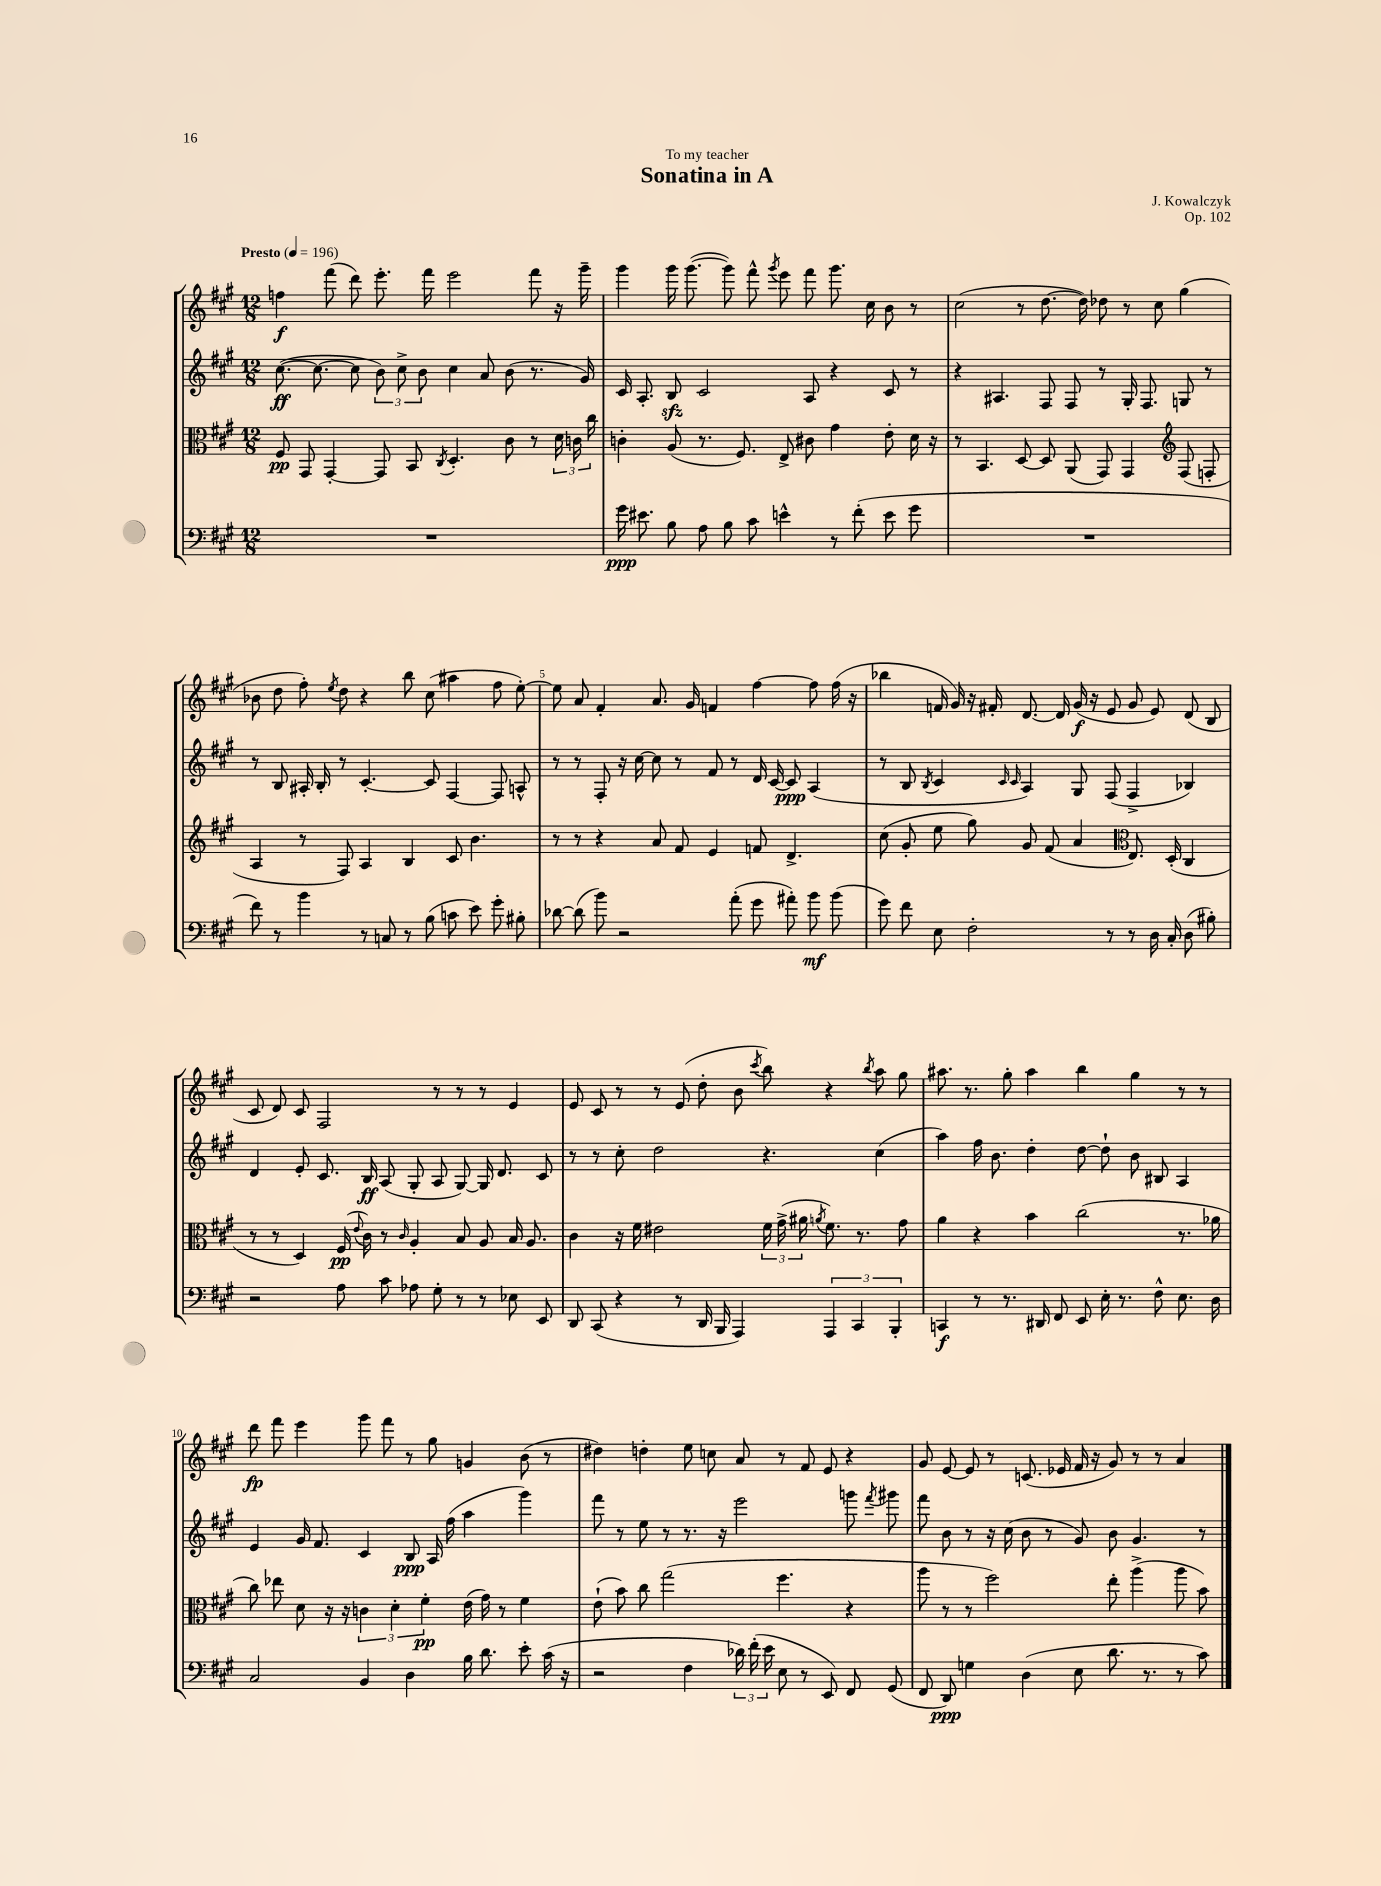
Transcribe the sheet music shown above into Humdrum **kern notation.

**kern	**dynam	**kern	**dynam	**kern	**dynam	**kern	**dynam
*part4	*part4	*part3	*part3	*part2	*part2	*part1	*part1
*staff4	*staff4	*staff3	*staff3	*staff2	*staff2	*staff1	*staff1
*clefF4	*	*clefC3	*	*clefG2	*	*clefG2	*
*k[f#c#g#]	*	*k[f#c#g#]	*	*k[f#c#g#]	*	*k[f#c#g#]	*
*M12/8	*	*M12/8	*	*M12/8	*	*M12/8	*
*MM196	*	*MM196	*	*MM196	*	*MM196	*
=1	=1	=1	=1	=1	=1	=1	=1
!	!	!	!	!	!	!LO:TX:a:B:t=Presto	!
1.r	.	8F#/	pp	([8.cc#\	ff	4ffn\	f
.	.	8GG#/	.	.	.	.	.
.	.	.	.	8.cc#\_	.	.	.
.	.	[4GG#'/	.	.	.	(8fff#\	.
.	.	.	.	8cc#\]	.	8ddd\)	.
.	.	8GG#/]	.	12b\)	.	8.eee'\	.
.	.	.	.	12cc#^\	.	.	.
.	.	8BB/	.	.	.	.	.
.	.	.	.	12b\	.	.	.
.	.	.	.	.	.	16fff#\	.
.	.	8qC#/	.	.	.	.	.
.	.	4.D'/	.	4cc#\	.	2eee\	.
.	.	.	.	8a/	.	.	.
.	.	8c#\	.	(8b\	.	.	.
.	.	8r	.	8.r	.	8fff#\	.
.	.	24d\	.	.	.	16r	.
.	.	24cn\	.	.	.	.	.
.	.	.	.	16g#/)	.	16ggg#~\	.
.	.	24cc#\	.	.	.	.	.
=2	=2	=2	=2	=2	=2	=2	=2
16g#\	ppp	4cn'\	.	16c#/	.	4ggg#\	.
8.e#X\	.	.	.	8.A'/	.	.	.
8B\	.	(8A/	.	8Bzz/	.	16ggg#\	.
.	.	.	.	.	.	([8.ggg#\	.
8A\	.	8.r	.	2c#/	.	.	.
8B\	.	.	.	.	.	8ggg#\])	.
.	.	8.F#/)	.	.	.	.	.
8c#\	.	.	.	.	.	8fff#^^\	.
.	.	.	.	.	.	8qggg#/	.
4en^^\	.	8E^/	.	.	.	8eee\	.
.	.	8c#X\	.	8A/	.	8fff#\	.
8r	.	4g#\	.	4r	.	8.ggg#\	.
(8f#'\	.	.	.	.	.	.	.
.	.	.	.	.	.	16cc#\	.
8e\	.	8e'\	.	8c#/	.	8b\	.
8g#\	.	16d\	.	8r	.	8r	.
.	.	16r	.	.	.	.	.
=3	=3	=3	=3	=3	=3	=3	=3
1.r	.	8r	.	4r	.	(2cc#\	.
.	.	4.BB/	.	.	.	.	.
.	.	.	.	4.A#X/	.	.	.
.	.	[8D/	.	.	.	8r	.
.	.	8D/]	.	8F#/	.	[8.dd\	.
.	.	(8AA/	.	8F#/	.	.	.
.	.	.	.	.	.	16dd\])	.
.	.	8GG#/)	.	8r	.	8dd-X\	.
.	.	4GG#/	.	16G#'/	.	8r	.
.	.	.	.	8.F#/	.	.	.
.	.	.	.	.	.	8cc#\	.
*	*	*clefG2	*	*	*	*	*
.	.	(8F#/	.	8Gn/	.	(4gg#\	.
.	.	8Fn'/	.	8r	.	.	.
!!LO:LB:g=z
=4	=4	=4	=4	=4	=4	=4	=4
8f#\)	.	4A/	.	8r	.	8b-X\	.
8r	.	.	.	8B/	.	8dd\	.
4b\	.	8r	.	16A#X'/	.	8ff#'\)	.
.	.	.	.	16B'/	.	.	.
.	.	.	.	.	.	8qee/	.
.	.	8F#/)	.	8r	.	8dd\	.
8r	.	4A/	.	[4.c#'/	.	4r	.
8Cn/	.	.	.	.	.	.	.
8r	.	4B/	.	.	.	8bb\	.
(8B\	.	.	.	8c#/]	.	(8cc#\	.
8cn\	.	8c#/	.	[4F#/	.	4aa#X\	.
8e\)	.	4.b\	.	.	.	.	.
8g#'\	.	.	.	8F#/]	.	8ff#\	.
8B#X'\	.	.	.	8An^^/	.	[8ee'\)	.
=5	=5	=5	=5	=5	=5	=5	=5
[8d-X\	.	8r	.	8r	.	8ee\]	.
(8d-\]	.	8r	.	8r	.	8a/	.
8b\)	.	4r	.	8F#'/	.	4f#'/	.
2r	.	.	.	16r	.	.	.
.	.	.	.	[16cc#\	.	.	.
.	.	8a/	.	8cc#\]	.	8.a/	.
.	.	8f#/	.	8r	.	.	.
.	.	.	.	.	.	16g#/	.
.	.	4e/	.	8f#/	.	4fn/	.
(8a'\	.	.	.	8r	.	.	.
8g#\	.	8fn/	.	16d/	.	[4ff#\	.
.	.	.	.	[16c#/	.	.	.
8a#X'\)	.	4.d^/	.	8c#/]	ppp	.	.
8b\	mf	.	.	(4A/	.	8ff#\]	.
(8b\	.	.	.	.	.	(16ff#\	.
.	.	.	.	.	.	16r	.
=6	=6	=6	=6	=6	=6	=6	=6
8g#\)	.	(8cc#\	.	8r	.	4bb-X\	.
8f#\	.	8g#'/	.	8B/	.	.	.
.	.	.	.	8qB/	.	.	.
8E\	.	8ee\	.	4c#/	.	16fn/	.
.	.	.	.	.	.	16g#/)	.
2F#'\	.	8gg#\)	.	.	.	16r	.
.	.	.	.	.	.	16f#X'/	.
.	.	.	.	16qqc#/	.	.	.
.	.	.	.	16qqc#/	.	.	.
.	.	8g#/	.	4A/)	.	[8.d/	.
.	.	(8f#/	.	.	.	.	.
.	.	.	.	.	.	16d/]	.
.	.	4a/	.	8G#/	.	(16g#/	f
.	.	.	.	.	.	16r	.
8r	.	.	.	(8F#/	.	8e/	.
*	*	*clefC3	*	*	*	*	*
8r	.	8.E/)	.	4F#^/	.	8g#/	.
16D\	.	.	.	.	.	8e/)	.
16C#'/	.	(16D'/	.	.	.	.	.
(8D\	.	4C#/	.	4B-X/)	.	(8d/	.
8B#X'\)	.	.	.	.	.	8B/	.
!!LO:LB:g=z
=7	=7	=7	=7	=7	=7	=7	=7
2r	.	8r	.	4d/	.	8c#/	.
.	.	8r	.	.	.	8d/)	.
.	.	4D/)	.	8e'/	.	8c#/	.
.	.	.	.	8.c#/	.	2F#/	.
8A\	.	(16F#/	pp	.	.	.	.
.	.	8qqe/	.	.	.	.	.
.	.	16c#\)	.	16B/	ff	.	.
8c#\	.	8r	.	(8A/	.	.	.
.	.	16qqc#/	.	.	.	.	.
8A-X\	.	4A'/	.	8G#'/	.	.	.
8G#'\	.	.	.	8A/	.	8r	.
8r	.	8B/	.	[8G#/)	.	8r	.
8r	.	8A/	.	16G#/]	.	8r	.
.	.	.	.	8.d/	.	.	.
8E-X\	.	16B/	.	.	.	4e/	.
.	.	8.A/	.	.	.	.	.
8EE/	.	.	.	8c#/	.	.	.
=8	=8	=8	=8	=8	=8	=8	=8
8DD/	.	4c#\	.	8r	.	8e/	.
(8CC#/	.	.	.	8r	.	8c#/	.
4r	.	16r	.	8cc#'\	.	8r	.
.	.	16f#\	.	.	.	.	.
.	.	2e#X\	.	2dd\	.	8r	.
8r	.	.	.	.	.	(8e/	.
16DD/	.	.	.	.	.	8dd'\	.
16BBB/	.	.	.	.	.	.	.
4AAA/)	.	.	.	.	.	8b\	.
.	.	.	.	.	.	8qccc#/	.
.	.	24f#\	.	4.r	.	8bb\)	.
.	.	(24g#^\	.	.	.	.	.
.	.	24a#X\	.	.	.	.	.
.	.	8qan/	.	.	.	.	.
6AAA/	.	8.f#\)	.	.	.	4r	.
6CC#/	.	.	.	.	.	.	.
.	.	8.r	.	.	.	.	.
.	.	.	.	.	.	8qbb/	.
.	.	.	.	(4cc#\	.	8aa\	.
6BBB'/	.	.	.	.	.	.	.
.	.	8g#\	.	.	.	8gg#\	.
=9	=9	=9	=9	=9	=9	=9	=9
4CCn/	f	4a\	.	4aa\)	.	8.aa#X\	.
.	.	.	.	.	.	8.r	.
8r	.	4r	.	16ff#\	.	.	.
.	.	.	.	8.b\	.	.	.
8.r	.	.	.	.	.	8gg#'\	.
.	.	4b\	.	4dd'\	.	4aa#\	.
16DD#X/	.	.	.	.	.	.	.
8FF#/	.	.	.	.	.	.	.
8EE/	.	(2cc#\	.	[8dd\	.	4bb\	.
16E'\	.	.	.	8dd`\]	.	.	.
8.r	.	.	.	.	.	.	.
.	.	.	.	8b\	.	4gg#\	.
8F#^^\	.	.	.	8B#X/	.	.	.
8.E\	.	8.r	.	4A/	.	8r	.
.	.	.	.	.	.	8r	.
16D\	.	16a-X\	.	.	.	.	.
!!LO:LB:g=z
=10	=10	=10	=10	=10	=10	=10	=10
2C#/	.	8cc#\)	.	4e/	.	8ddd\	fp
.	.	8ee-X\	.	.	.	8fff#\	.
.	.	8d\	.	16g#/	.	4eee\	.
.	.	.	.	8.f#/	.	.	.
.	.	16r	.	.	.	.	.
.	.	16r	.	.	.	.	.
4BB/	.	6cn\	.	4c#/	.	8ggg#\	.
.	.	.	.	.	.	8fff#\	.
.	.	6d'\	.	.	.	.	.
4D\	.	.	.	8B/	ppp	8r	.
.	.	6f#'\	pp	.	.	.	.
.	.	.	.	16A/	.	8gg#\	.
.	.	.	.	(16ff#\	.	.	.
16B\	.	(16e\	.	4aa\	.	4gn/	.
8.d\	.	16g#\)	.	.	.	.	.
.	.	8r	.	.	.	.	.
8e'\	.	4f#\	.	4ggg#\)	.	(8b\	.
(16c#\	.	.	.	.	.	8r	.
16r	.	.	.	.	.	.	.
=11	=11	=11	=11	=11	=11	=11	=11
2r	.	(8e`\	.	8fff#\	.	4dd#X\)	.
.	.	8b\)	.	8r	.	.	.
.	.	8cc#\	.	8ee\	.	4ddn'\	.
.	.	(2gg#\	.	8r	.	.	.
4F#\	.	.	.	8.r	.	8ee\	.
.	.	.	.	.	.	8ccn\	.
.	.	.	.	16r	.	.	.
24d-X\)	.	.	.	2eee\	.	8a/	.
(24f#'\	.	.	.	.	.	.	.
24e\	.	.	.	.	.	.	.
8E\	.	4.ff#\	.	.	.	8r	.
8r	.	.	.	.	.	8f#/	.
8EE/)	.	.	.	.	.	8e/	.
8FF#/	.	4r	.	8gggn\	.	4r	.
.	.	.	.	8qfff#/	.	.	.
(8GG#/	.	.	.	8ggg#X\	.	.	.
=12	=12	=12	=12	=12	=12	=12	=12
8FF#/	.	8aa\	.	8fff#\	.	8g#/	.
8DD/)	ppp	8r	.	8b\	.	[8e/	.
4Gn\	.	8r	.	8r	.	8e/]	.
.	.	2ff#\)	.	16r	.	8r	.
.	.	.	.	(16cc#\	.	.	.
(4D\	.	.	.	8b\	.	(8.cn/	.
.	.	.	.	8r	.	.	.
.	.	.	.	.	.	16e-X/	.
8E\	.	.	.	8g#/)	.	16f#/	.
.	.	.	.	.	.	16r	.
8.d\	.	8ee'\	.	8b\	.	8g#/)	.
.	.	(4aa^\	.	4.g#/	.	8r	.
8.r	.	.	.	.	.	.	.
.	.	.	.	.	.	8r	.
8r	.	8aa\	.	.	.	4a/	.
8c#\)	.	8b\)	.	8r	.	.	.
==	==	==	==	==	==	==	==
*-	*-	*-	*-	*-	*-	*-	*-
